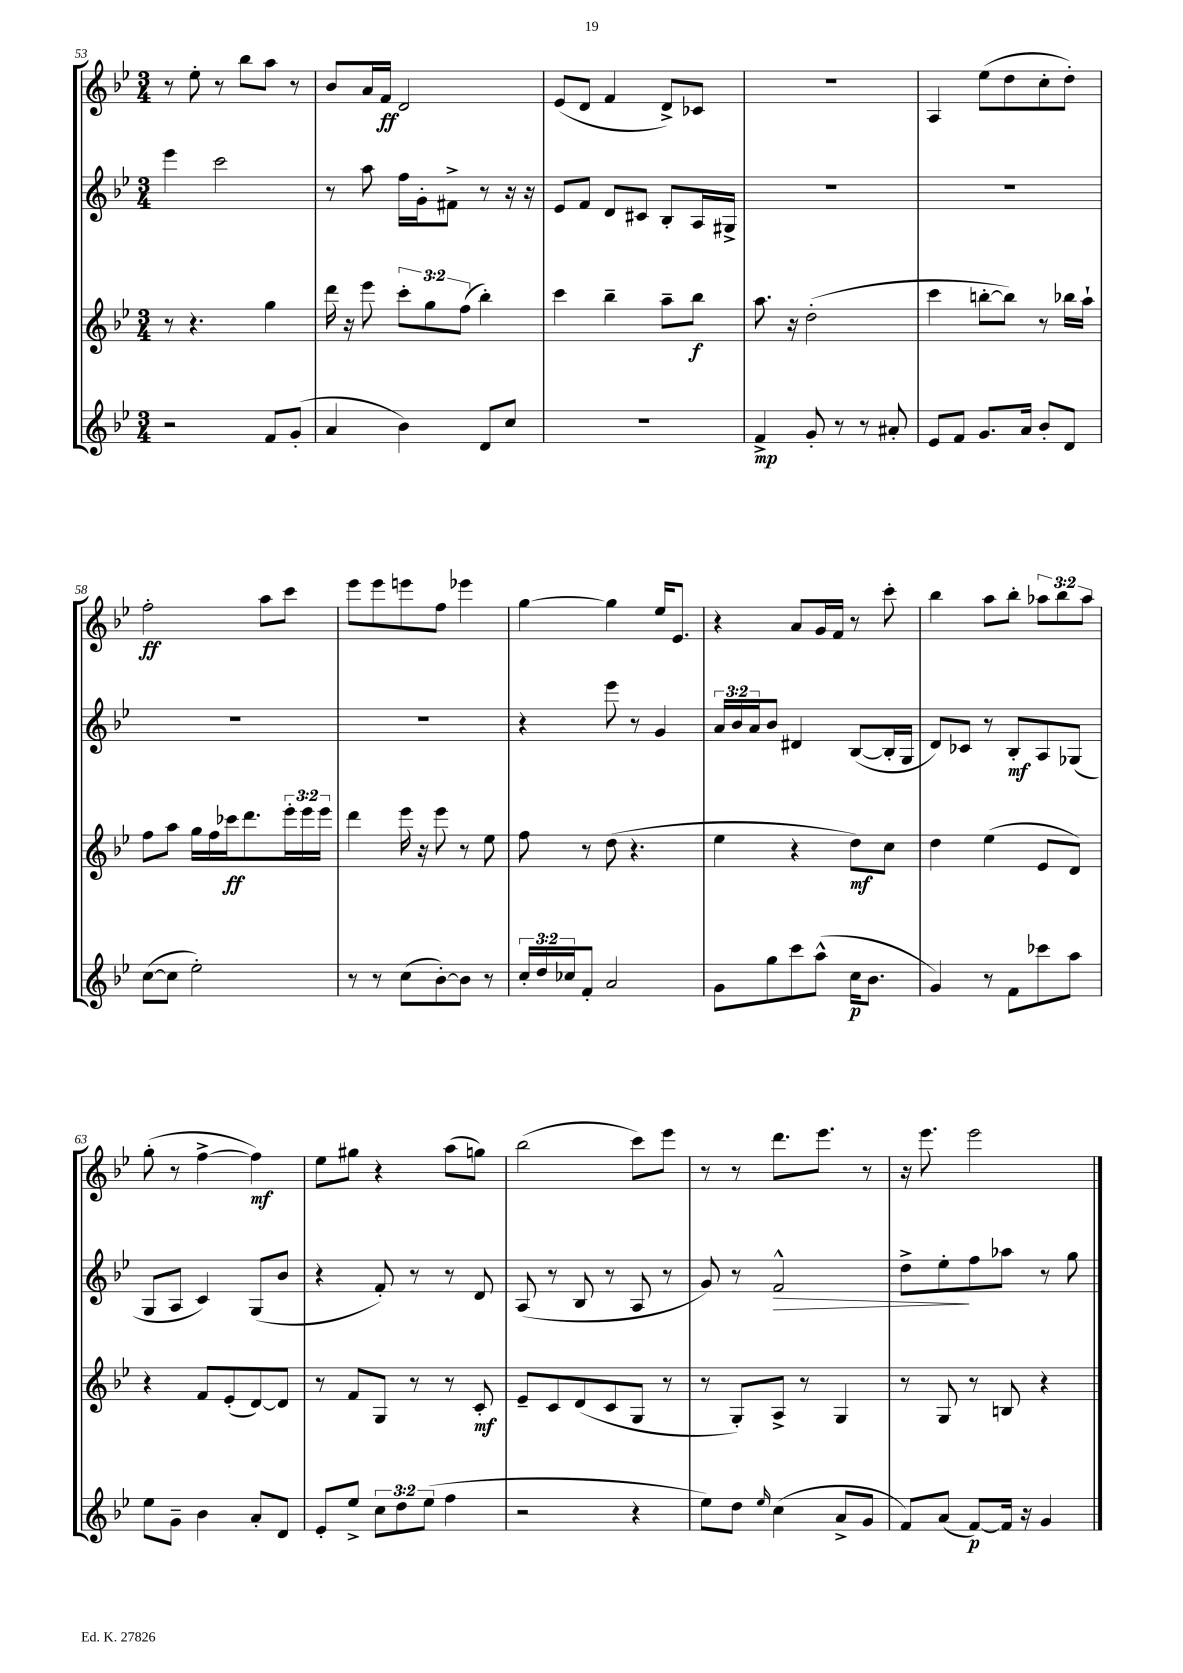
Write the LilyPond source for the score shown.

<<
\new StaffGroup <<
\new Staff = "s0" {
    \clef treble \key bes \major \numericTimeSignature \time 3/4 \override Staff.TupletNumber.text = #tuplet-number::calc-fraction-text
    r8 ees''8-. r8 bes''8 a''8 r8 |
    bes'8 a'16 f'16\ff d'2 |
    ees'8( d'8 f'4 d'8->) ces'8 |
    R2. |
    a4 ees''8( d''8 c''8-. d''8-.) |
    f''2-.\ff a''8 c'''8 |
    ees'''8 ees'''8 e'''8 f''8 ees'''4 |
    g''4~ g''4 ees''16 ees'8. |
    r4 a'8 g'16 f'16 r8 c'''8-. |
    bes''4 a''8 bes''8-. \tuplet 3/2 { aes''8 bes''8 aes''8 } |
    g''8-.( r8 f''4~-> f''4\mf) |
    ees''8 gis''8 r4 a''8( g''8) |
    bes''2( c'''8) ees'''8 |
    r8 r8 d'''8. ees'''8. r8 |
    r16 ees'''8. ees'''2 \bar "|." |
}
\new Staff = "s1" {
    \clef treble \key bes \major \numericTimeSignature \time 3/4 \override Staff.TupletNumber.text = #tuplet-number::calc-fraction-text
    ees'''4 c'''2 |
    r8 a''8 f''16 g'16-. fis'8-> r8 r16 r16 |
    ees'8 f'8 d'8 cis'8 bes8-. a16 gis16-> |
    R2. |
    R2. |
    R2. |
    R2. |
    r4 ees'''8 r8 g'4 |
    \tuplet 3/2 { a'16 bes'16 a'16 } bes'8 dis'4 bes8~( bes16-. g16 |
    d'8) ces'8 r8 bes8-.\mf a8 ges8( |
    g8 a8 c'4) g8( bes'8 |
    r4 f'8-.) r8 r8 d'8 |
    a8( r8 bes8 r8 a8 r8 |
    g'8) r8 f'2-^\> |
    d''8-> ees''8-.\! f''8 aes''8 r8 g''8 \bar "|." |
}
\new Staff = "s2" {
    \clef treble \key bes \major \numericTimeSignature \time 3/4 \override Staff.TupletNumber.text = #tuplet-number::calc-fraction-text
    r8 r4. g''4 |
    d'''16 r16 ees'''8 \tuplet 3/2 { c'''8-. g''8 f''8( } bes''4-.) |
    c'''4 bes''4-- a''8-- bes''8\f |
    a''8. r16 d''2-.( |
    c'''4 b''8~-. b''8) r8 bes''16 a''16-! |
    f''8 a''8 g''16 f''16 ces'''16\ff d'''8. \tuplet 3/2 { ees'''16-. ees'''16 ees'''16 } |
    d'''4 ees'''16 r16 ees'''8 r8 ees''8 |
    f''8 r8 d''8( r4. |
    ees''4 r4 d''8\mf) c''8 |
    d''4 ees''4( ees'8 d'8) |
    r4 f'8 ees'8-.( d'8~) d'8 |
    r8 f'8 g8 r8 r8 c'8-.\mf |
    ees'8-- c'8 d'8( c'8 g8 r8 |
    r8 g8-.) a8-> r8 g4 |
    r8 g8 r8 b8 r4 \bar "|." |
}
\new Staff = "s3" {
    \clef treble \key bes \major \numericTimeSignature \time 3/4 \override Staff.TupletNumber.text = #tuplet-number::calc-fraction-text
    r2 f'8 g'8-.( |
    a'4 bes'4) d'8 c''8 |
    R2. |
    f'4->\mp g'8-. r8 r8 ais'8-. |
    ees'8 f'8 g'8. a'16 bes'8-. d'8 |
    c''8~( c''8 ees''2-.) |
    r8 r8 c''8( bes'8~-.) bes'8 r8 |
    \tuplet 3/2 { c''16-. d''16 ces''16 } f'8-. a'2 |
    g'8 g''8 c'''8 a''8-^( c''16\p bes'8. |
    g'4) r8 f'8 ces'''8 a''8 |
    ees''8 g'8-- bes'4 a'8-. d'8 |
    ees'8-. ees''8-> \tuplet 3/2 { c''8 d''8 ees''8( } f''4 |
    r2 r4 |
    ees''8) d''8 \grace { ees''16 } c''4( a'8-> g'8 |
    f'8) a'8( f'8~\p) f'16 r16 g'4 \bar "|." |
}
>>
>>
\layout { \context { \Score currentBarNumber = #53 } }
